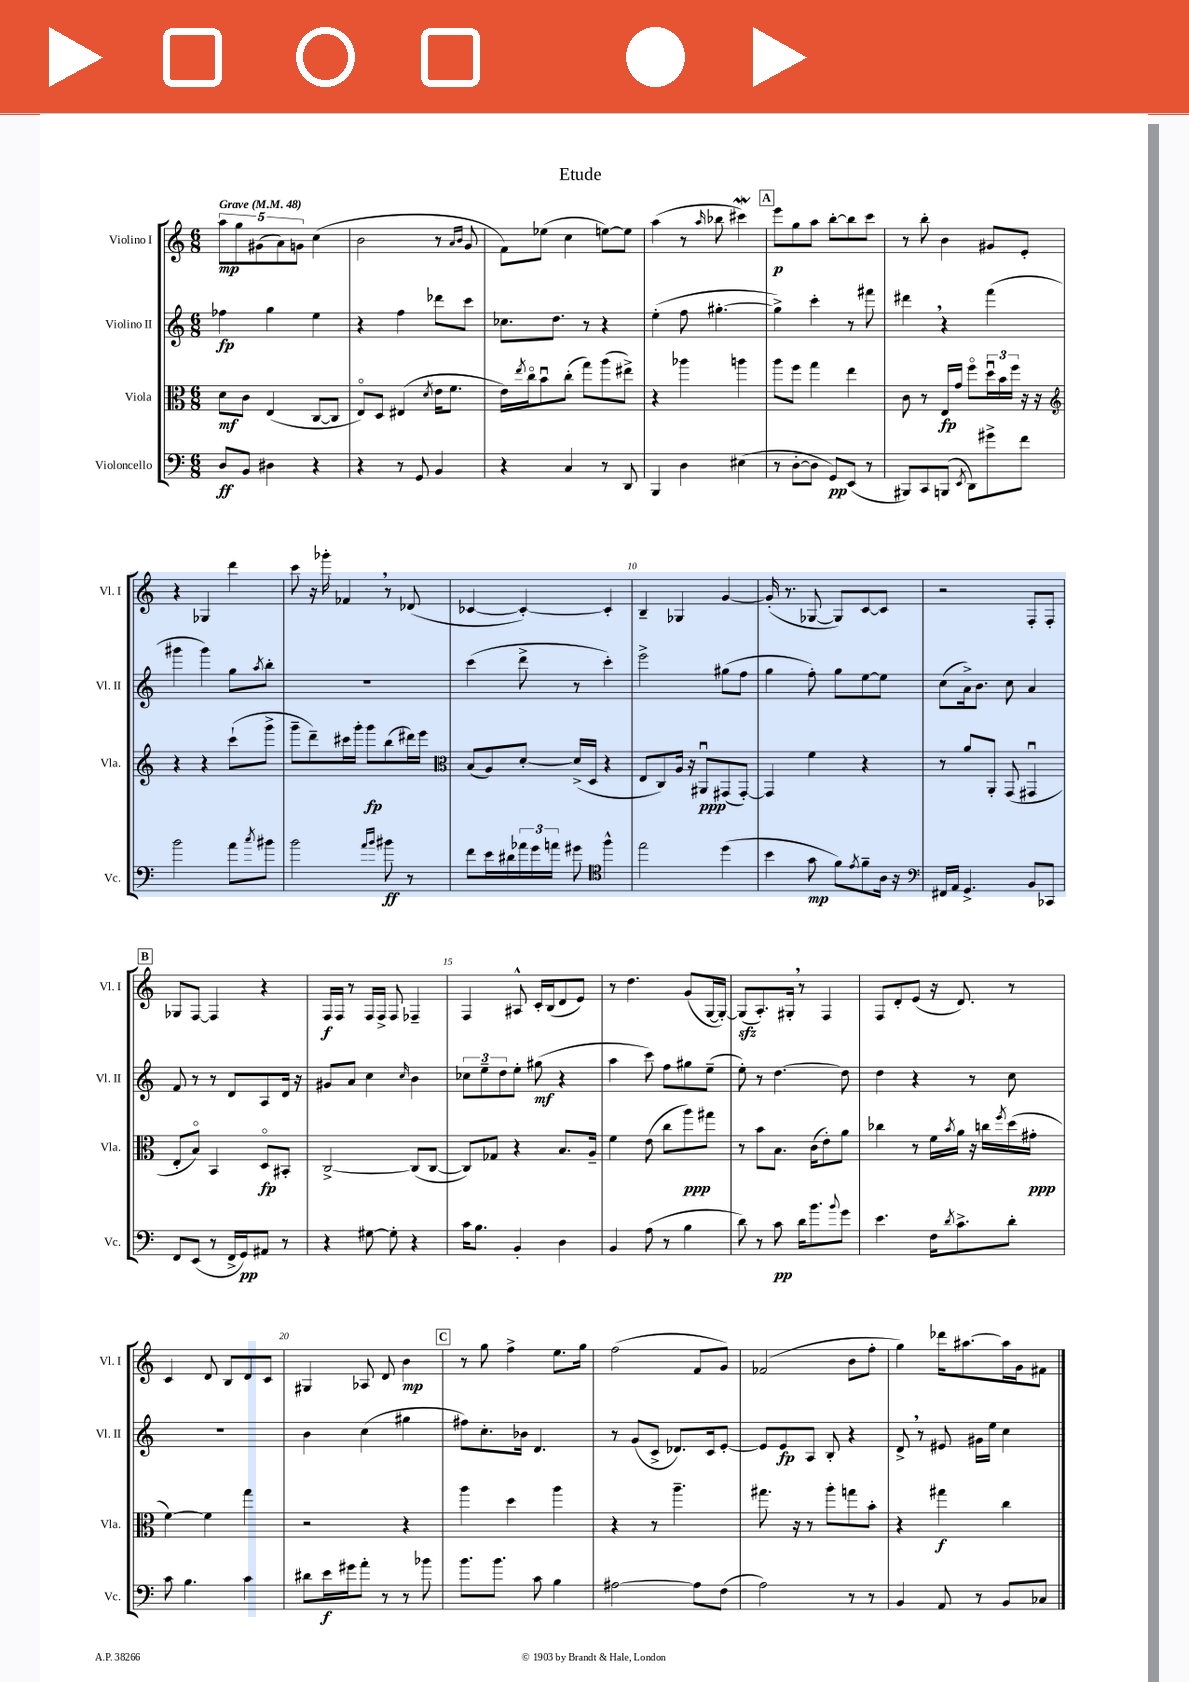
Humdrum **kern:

**kern	**kern	**kern	**kern
*staff4	*staff3	*staff2	*staff1
*clefF4	*clefC3	*clefG2	*clefG2
*k[]	*k[]	*k[]	*k[]
*M6/8	*M6/8	*M6/8	*M6/8
*MM48	*MM48	*MM48	*MM48
8D	8d	4ff-	10aa
.	.	.	10gg
8BB	8c	.	.
.	.	.	(10g#
4D#	(4E	4gg	.
.	.	.	10a)
.	.	.	10g
4r	[8C	4ee	(4cc
.	8C]	.	.
=	=	=	=
4r	8Eo)	4r	2b
.	8D	.	.
8r	(4E#	4ff	.
8GG	.	.	.
.	8qd	.	.
4BB	16e	8ddd-	8r
.	8.f	.	.
.	.	.	16qqa
.	.	.	16qqb
.	.	8ccc	8g
=	=	=	=
4r	16e)	8.cc-	8f)
.	8qee	.	.
.	16cco	.	.
.	8bu	.	(8ee-
.	.	8.dd	.
4C	(8cc'	.	4cc
.	8gg)	8r	.
8r	(8aa	4r	[8ee)
8DD	8ee#^)	.	8ee]
=	=	=	=
4BBB	4r	(4ee'	(4aa
4D	4aa-	8ff	8r
.	.	.	16qqaa
.	.	[4.gg#'	8bb-
(4E#	4aa	.	4ccc#)
=	=	=	=
8r	8aa	4gg#^])	8eee
[8D'	8ff	.	8gg
8D]	4gg	4ccc'	8aa
8GG)	.	.	[8bb'
(8EE	4ee	8r	8bb]
8r	.	8fff#	8ccc
=	=	=	=
8BBB#)	8c	4ddd#	8r
8CC	8r	.	8bb'
(8BBB	16E	4r	4b
.	16g	.	.
8qEE	.	.	.
8DD)	8ffo	.	.
8g#^	24ddu	(4fff	8g#
.	24b	.	.
.	24ff	.	.
8f	16r	.	8e'
.	16r	.	.
=	=	=	=
*	*clefG2	*	*
2b	4r	4ggg#	4r
.	4r	4ggg#)	4G-
8a	(8ccc`	8gg	4ddd
8qcc	.	8qaa	.
8b#	8ggg^	8bb'	.
=	=	=	=
2b	8ggg~	2.r	8ccc
.	8ddd~)	.	16r
.	.	.	16ggg-'
.	16ccc#	.	4f-
.	16ggg'	.	.
.	8ggg	.	.
16qqa	.	.	.
16qqb	.	.	.
8b#	(8bb	.	8r
8r	16ddd#)	.	(8d-
.	16eee	.	.
=	=	=	=
*	*clefC3	*	*
8f	(8B	(4ccc	[4c-
16e	8A)	.	.
16d#	.	.	.
24a-	[8d'	8ddd^	4c-'_)
24g	.	.	.
24a	.	.	.
8g#	(16d^]	8r	.
.	16D	.	.
*clefC4	*	*	*
4ff^^	4r	4ccc')	4c-']
=	=	=	=
2ee	8E	2eee^	4B~
.	8C)	.	.
.	16A	.	4G-
.	16r	.	.
.	8AA#u	.	.
(4dd	(8GG#	(8gg#	[4g
.	[8GG#')	8ff	.
=	=	=	=
4b	4GG#]	4gg	(16g']
.	.	.	8.r
8g	4f	8ff')	[8G-
8f)	.	8gg	8G-])
8qe	.	.	.
8f~	4r	[8ee	[8c
16A	.	8ee]	8c]
16r	.	.	.
=	=	=	=
*clefF4	*	*	*
16FF#	8r	(8cc	2r
16AA	.	.	.
4.GG^	8a	16a^)	.
.	.	8.b	.
.	8AA'	.	.
.	(8GG	8cc	.
8BB	4GG#u	4a	8F'
8CC-	.	.	8F'
=	=	=	=
8FF	8E'	8f	8G-
(8EE	8Bo)	8r	[8F
8r	4BB	8r	4F]
16FF^	.	8d	.
16GG)	.	.	.
8AA#	8Do	8A	4r
8r	8BB#'	16d	.
.	.	16r	.
=	=	=	=
4r	[2C^	8g#	16F
.	.	.	16F
.	.	8a	8r
[8G#	.	4cc	16F
.	.	.	16F^
8G#']	.	.	8F
.	.	16qqcc	.
4r	(8C]	4b	4F-~
.	[8C	.	.
=	=	=	=
16c	8C])	12cc-	4F
8.B	.	.	.
.	.	12ee~	.
.	8G-	.	.
.	.	12dd	.
4BB'	4r	8ee'	8A#^^
.	.	(8gg#	16c'
.	.	.	(16B
4D	8.B	4r	8d
.	.	.	8e)
.	16A~	.	.
=	=	=	=
4BB	4f	4aa	8r
.	.	.	4.dd
(8A	(8e	8ccc)	.
8r	8cc	8ff	.
4B	8aa)	8gg#	(8g
.	8gg#	(8ee~	[16G
.	.	.	16G'_)
=	=	=	=
8d)	8r	8ee')	(8G]
8r	8b	8r	8.A')
8c	8.B	[4.dd	.
.	.	.	16G#'
16d	.	.	8r
8.b	(16c	.	.
.	8e')	.	4F
8qqb	.	.	.
8g	8a	8dd]	.
=	=	=	=
4.e	4cc-	4dd	8F
.	.	.	8d'
.	8r	4r	(8e
16F	16f	.	16r
8qd	8qb	.	.
8.c^	16a	.	8.d)
.	16r	8r	.
.	16cc	.	.
.	8qff	.	.
8d'	(16dd	8cc	8r
.	16g#'	.	.
=	=	=	=
8c	[4f)	2.r	4c
4.B	.	.	.
.	4f]	.	8d
.	.	.	8B
4c	4gg	.	8d
.	.	.	8c
=	=	=	=
8d#	2r	4b	4G#
16e	.	.	.
16g#	.	.	.
8a'	.	(4cc	8A-
8r	.	.	8d
8r	4r	4gg#	4b
8b-	.	.	.
=	=	=	=
8.b	4aa	8ff#)	8r
.	.	8.cc'	8gg
8.b	.	.	.
.	4dd	.	4ff^
.	.	16b-	.
8c	.	4.d	.
4B	4aa	.	8.ee
.	.	.	16gg
=	=	=	=
[2A#	4r	8r	(2ff
.	.	(8g	.
.	8r	8c^	.
.	4.aa~	8.d-)	.
8A#]	.	.	8f
.	.	16c	.
(8F	.	[8e'	8g)
=	=	=	=
2A)	8.gg#	8e]	(2f-
.	.	8e	.
.	16r	.	.
.	8r	8A	.
.	8aa'	8B'	.
8r	8gg	4r	8b
8r	8b'	.	8ff'
=	=	=	=
4BB	4r	8d^	4gg)
.	.	8r	.
8AA	4gg#	8e#	16ddd-
.	.	.	[8.aa#
8r	.	16g#	.
.	.	16ee	.
8BB	4cc	4cc	16aa#]
.	.	.	16g
8C-	.	.	8f#
==	==	==	==
*-	*-	*-	*-
